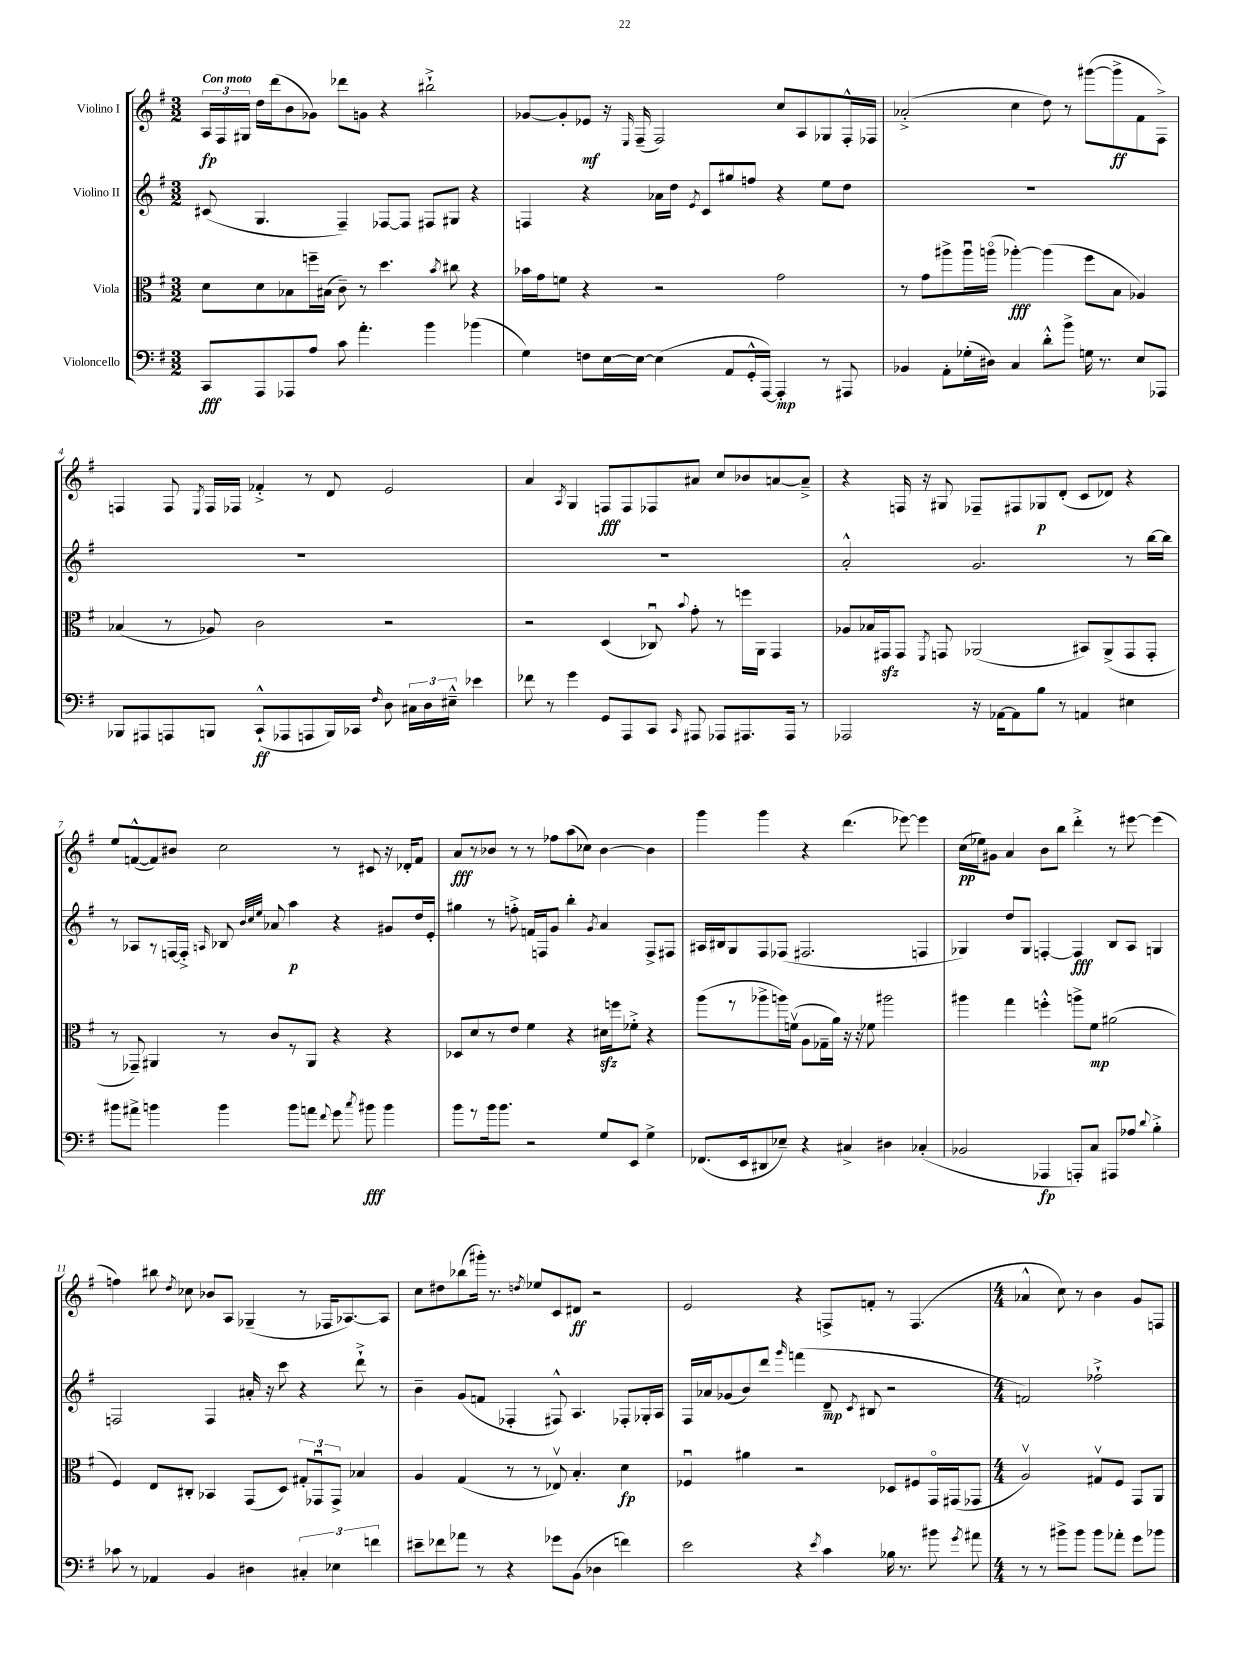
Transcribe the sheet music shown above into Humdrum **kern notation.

**kern	**kern	**kern	**kern
*staff4	*staff3	*staff2	*staff1
*clefF4	*clefC3	*clefG2	*clefG2
*k[f#]	*k[f#]	*k[f#]	*k[f#]
*M3/2	*M3/2	*M3/2	*M3/2
8CC	8d	(8c#	24A
.	.	.	24F#
.	.	.	24G#
8AAA	8d	4.G	16dd
.	.	.	(16ddd
8AAA-	8B-	.	8b
8A	16ff~	.	8g-)
.	(16B#	.	.
8c	8c~)	4F#~)	8ddd-
4.a'	8r	.	8g
.	4.dd	[8F-	4r
.	.	8F-]	.
4b	.	8F#	2bb#`^
.	8qb	.	.
.	8cc#	8G#	.
(4b-	4r	4r	.
=	=	=	=
4G)	16b-	4F	[8g-
.	16g	.	.
.	8f	.	8g-']
8F	4r	4r	8e-
[16E	.	.	16r
.	.	.	16qqE
16E_	.	.	(16F#~
(4E]	2r	16a-	2F#)
.	.	16dd	.
.	.	8qe	.
.	.	8c	.
8AA	.	8gg#	.
16GG'^^	.	8ff	.
[16AAA)	.	.	.
4AAA']	2g	4r	8cc
.	.	.	8A
8r	.	8ee	8G-
8AAA#	.	8dd	16F#'^^
.	.	.	16F-
=	=	=	=
4BB-	8r	1.r	(2a-'^
.	8g	.	.
8AA'	8aa#^	.	.
(16G-'	16aa#u	.	.
16D#)	(16aao	.	.
4C	[4aa-')	.	4cc
8d'^^	(4aa-]	.	8dd)
8b^	.	.	8r
16G	8ff#	.	([8ggg#
8.r	.	.	.
.	8B	.	8ggg#^]
8E	4A-)	.	8f#
8AAA-	.	.	8F#^)
=	=	=	=
8BBB-	(4B-	1.r	4F
8AAA#	.	.	.
8AAA	8r	.	8F
.	.	.	8qE
8BBB	8A-)	.	16F
.	.	.	16F-
(8CC`^^	2c	.	4f-'^
8AAA-	.	.	.
8AAA	.	.	8r
16BBB)	.	.	8d
16CC-	.	.	.
16qqF#	.	.	.
8D	2r	.	2e
24C#	.	.	.
24D	.	.	.
24E#~^^	.	.	.
4e-	.	.	.
=	=	=	=
8f-	2r	1.r	4a
8r	.	.	.
.	.	.	8qA
4g	.	.	4G
8GG	(4D	.	8F
8AAA	.	.	8F
8CC	8C-u)	.	8F-
16qqCC	8qqb	.	.
8AAA#	8g'	.	8a#
8AAA-	8r	.	8cc
8.AAA#	16ff	.	8b-
.	16AA	.	.
.	4GG	.	[8a
16AAA#	.	.	.
8r	.	.	8a~^]
=	=	=	=
2AAA-	8A-	2a'^^	4r
.	16B-	.	.
.	16GG#	.	.
.	8GG#	.	16F
.	.	.	16r
.	8qFF#	.	.
.	8GG	.	8G#
16r	(2AA-	2.g	8F-~
[16AA-	.	.	.
8AA-]	.	.	8F#
8B	.	.	8G-
8r	.	.	(8d'
4AA	8BB#)	.	8c
.	(8AA-^	.	8d-)
4E#	8GG	8r	4r
.	8GG'	[16bb	.
.	.	16bb]	.
=	=	=	=
8b#	8r	8r	8ee
8a#^	8GG-~)	8A-	([8f^^
4b	4AA#	8r	8f])
.	.	[16F	8b#
.	.	16F'^]	.
.	.	16qqA	.
4b	8r	8B-	2cc
.	.	32qqb	.
.	.	32qqcc	.
.	.	32qqee	.
.	8c	8a-	.
8b	8r	4aa	.
8a	8AA#	.	.
8qqf#	.	.	.
8g	4r	4r	8r
8qcc	.	.	.
8b#	.	.	8c#
4b#	4r	8g#	16r
.	.	.	16d-'
.	.	16dd	8f
.	.	16e'	.
=	=	=	=
8b	8D-	4gg#	8a
8r	8d	.	8r
16b	8r	8r	8b-
8.b	.	.	.
.	8e	8ff'^	8r
2r	4f#	16f	8r
.	.	16F	.
.	.	8g	8ff-
.	4r	4bb'	(8aa
.	.	.	8cc-)
.	.	8qg	.
8G	16d#	4a	[4b-
.	16ff	.	.
8EE	8f-'^	.	.
4G^	4r	8F^	4b-]
.	.	8F#	.
=	=	=	=
(8.FF-	(8aa	16A#	4ggg
.	.	16B#	.
.	8r	8G	.
16EE	.	.	.
8DD#	8aa-^	8F#	4ggg
8E-~)	16aa)	(8F-	.
.	(16fv	.	.
4r	8A	2.F#	4r
.	16G-~	.	.
.	16a)	.	.
4C#^	16r	.	(4.ddd
.	16r	.	.
.	8f-	.	.
4D#	2aa#	.	.
.	.	.	[8eee-)
(4C-'	.	4F	4eee-]
=	=	=	=
2BB-	4aa#	4G-)	(16cc
.	.	.	16ee-)
.	.	.	8g#
.	4gg	8dd	4a
.	.	8G-	.
4AAA-	4ff'^^	[4F'	8b
.	.	.	8bb
8AAA')	8aa^	4F]	4ddd'^
8C	8f#	.	.
8AAA#	(2a#	8B	8r
8A-	.	8A	[8eee#
8qqd	.	.	.
4B'^	.	4G	(4eee#]
=	=	=	=
8c-	4F#)	2F	4ff)
8r	.	.	.
4AA-	8E	.	8bb#
.	.	.	8qdd
.	8C#'	.	8cc-
4BB	4BB-	4F	8b-
.	.	.	8A
4D#	(8GG	16a#'	(4G-~
.	.	16r	.
.	8D)	8ccc	.
6C#'	12G#'	4r	8r
.	12GG-u	.	.
.	.	.	16F-
6E-	12GG-^	.	.
.	.	.	[8.A-)
.	4B-	8ddd`^	.
6f	.	.	.
.	.	8r	8A-]
=	=	=	=
8e#~	4A	4b~	8cc
8f-	.	.	8dd#
8a-	(4G	(8g	(8bb-
8r	.	8f	16ggg#')
.	.	.	8.r
4r	8r	4F-'	.
.	.	.	8qdd
.	8r	.	8ee-
8g-	8E-v)	8F#^^)	8c
(8BB	4.B'	4.A	8d#
4D-	.	.	2r
4f)	4d	8F-'	.
.	.	16G-'	.
.	.	16A	.
=	=	=	=
2e	4F-u	16F#	2e
.	.	16a-	.
.	.	(8g-	.
.	4a#	8b)	.
.	.	8ddd	.
.	.	16qqggg	.
4r	2r	(4fff	4r
8qe	.	.	.
4c	.	8d~	8F^
.	.	8qc	.
.	.	8B#	8f'
16B-	8D-	2r	8r
8.r	.	.	.
.	8F#	.	(4.F
8b#	16GGo	.	.
.	(16GG#	.	.
8qg	.	.	.
8a#	8GG-	.	.
=	=	=	=
*M4/4	*M4/4	*M4/4	*M4/4
8r	2Av)	2f)	4a-^^
8r	.	.	.
8b#^	.	.	8cc)
8b#	.	.	8r
8b#	8G#v	2ff-`^	4b
8a-'	8F#	.	.
8g	8GG	.	8g
8b-	8AA	.	8F
==	==	==	==
*-	*-	*-	*-
